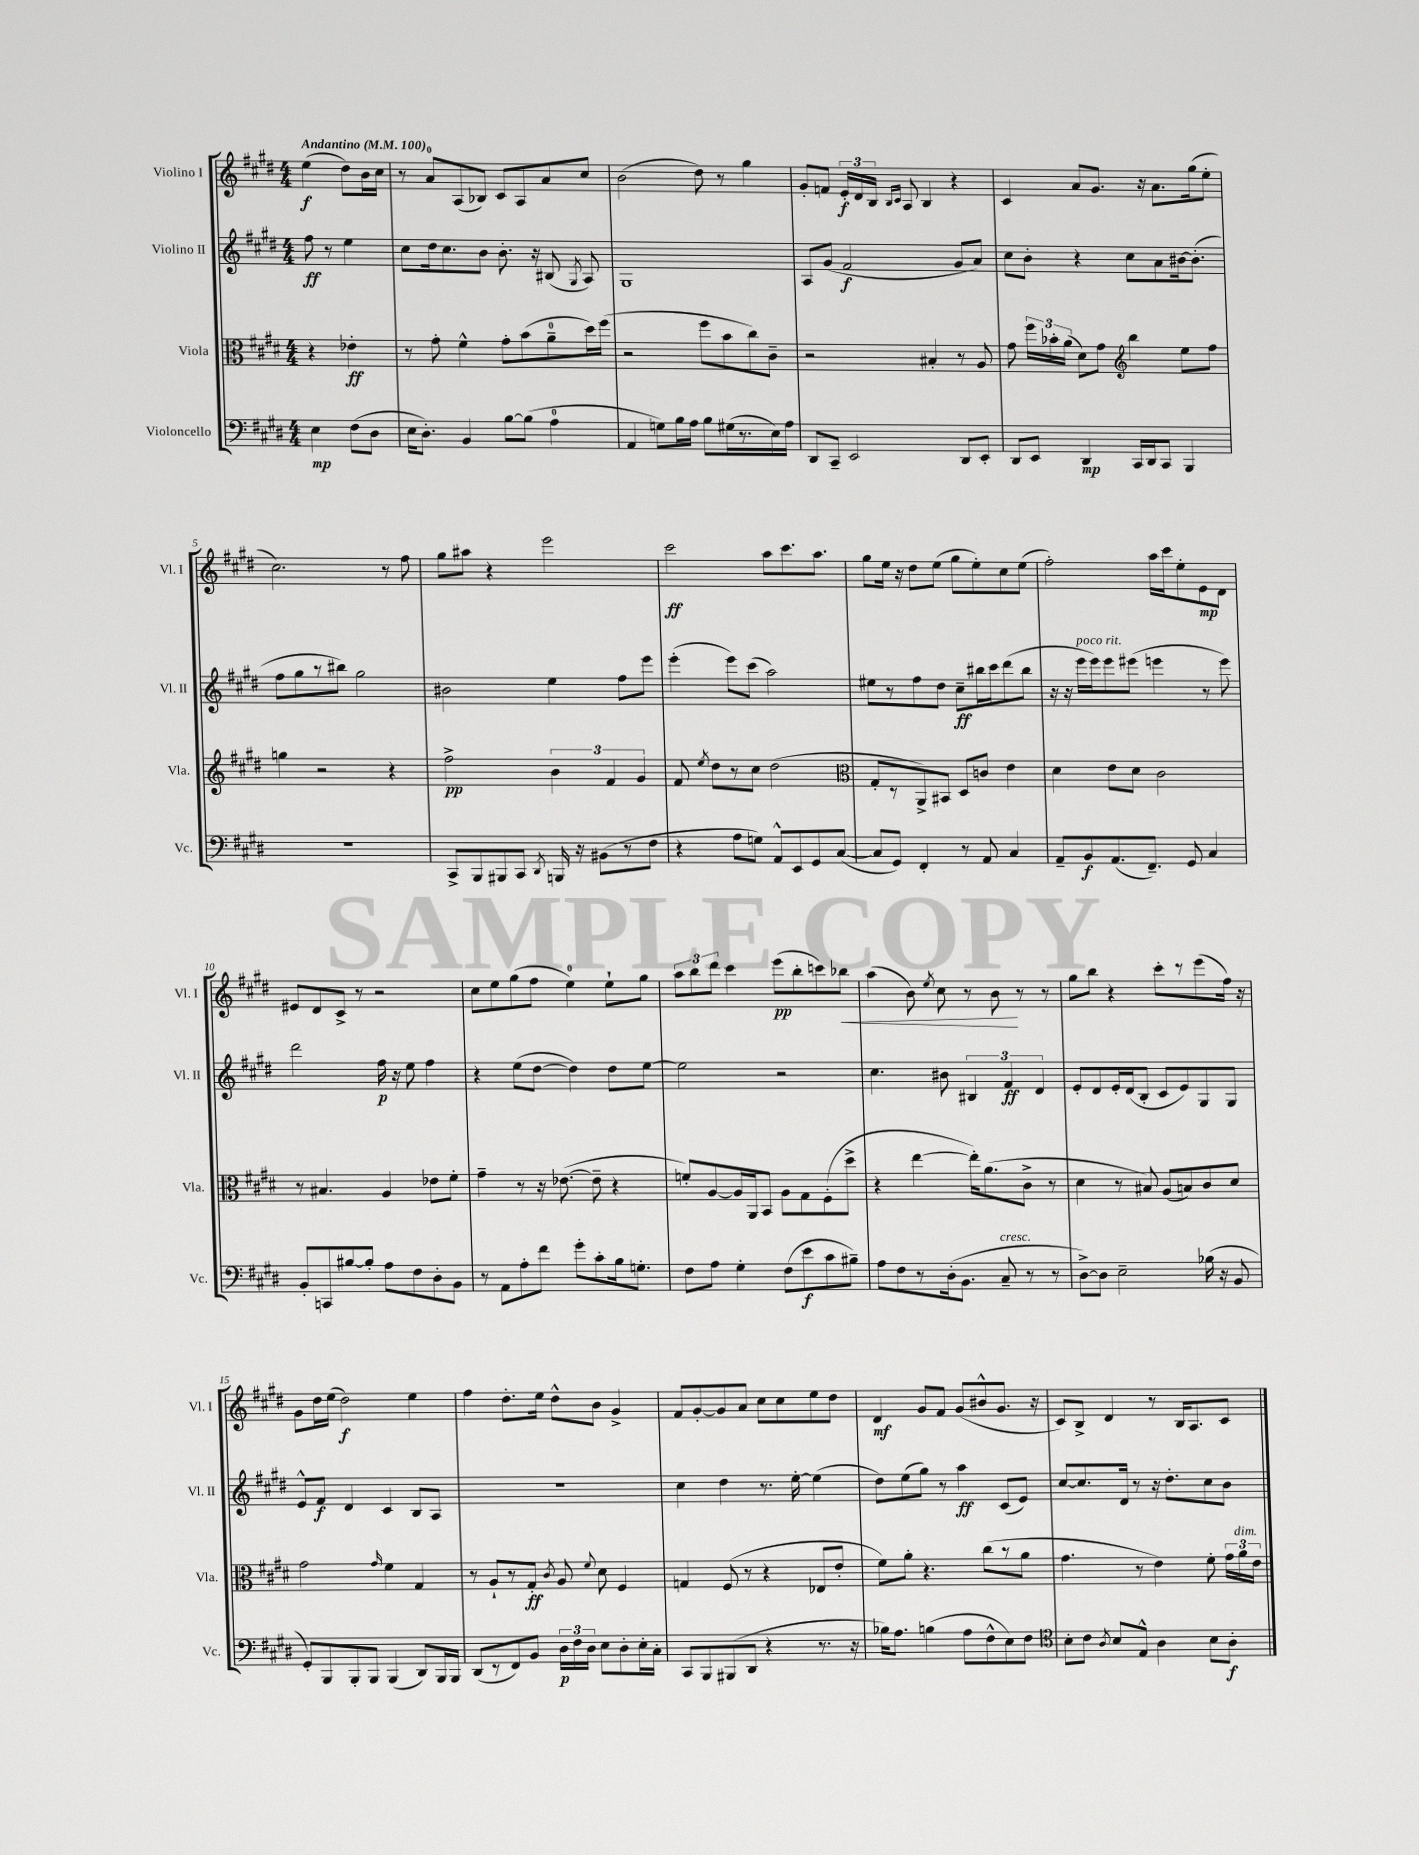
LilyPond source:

<<
\new StaffGroup <<
\new Staff = "s0" \with { instrumentName = "Violino I" shortInstrumentName = "Vl. I" } {
    \clef treble \key e \major \numericTimeSignature \time 4/4 \partial 2 \tempo "Andantino" 4 = 100
    \autoBeamOff e''4\f( dis''8[) b'16 cis''16] |
    r8 a'8[-0 a8( bes8]) cis'8[ a8 a'8 cis''8] |
    b'2( dis''8) r8 gis''4 |
    gis'8[-. f'8] \tuplet 3/2 { e'16[-.\f dis'16 b16] } \grace { b16[ cis'16] } a8 b4 r4 |
    cis'4 a'8[ gis'8.] r16 a'8.[ gis''16( e''8]-. |
    cis''2.) r8 fis''8 |
    gis''8[ ais''8] r4 e'''2 |
    cis'''2\ff a''8[ cis'''8. a''8.] |
    gis''8[ e''16] r16 dis''8[ e''8]( gis''8[ e''8-.) cis''8 e''8]( |
    fis''2-.) a''16[ cis'''16 e''8-. e'8\mp dis'8] |
    eis'8[ dis'8 cis'8]-> r8 r2 |
    cis''8[ e''8 gis''8( fis''8] e''4-0) e''8[-! gis''8] |
    \tuplet 3/2 { a''8[ b''8 dis'''8] } cis'''4 e'''8[\pp( b''8-. c'''8) bes''8]\< |
    a''4( b'8) \acciaccatura { e''8 } cis''8 r8 b'8\! r8 r8 |
    gis''8[ b''8] r4 cis'''8[-. r8 e'''8( fis''16]) r16 |
    gis'8[ dis''16 e''16]( dis''2\f) e''4 |
    fis''4 dis''8.[-. e''16] dis''8[-^ b'8] gis'4-> |
    fis'8[ gis'8~-. gis'8 a'8] cis''8[ cis''8 e''8 dis''8] |
    dis'4\mf gis'8[ fis'8] gis'8[( bis'8-^ gis'8.] r16 |
    cis'8[) b8]-> dis'4 r8 b16[ a8. cis'8] \bar "|." |
}
\new Staff = "s1" \with { instrumentName = "Violino II" shortInstrumentName = "Vl. II" } {
    \clef treble \key e \major \numericTimeSignature \time 4/4 \partial 2
    \autoBeamOff fis''8\ff r8 e''4 |
    cis''8[ dis''16 cis''8. b'8] b'8.-. r16 bis8( \acciaccatura { gis8 } a8) |
    gis1 |
    a8[ gis'8]( fis'2\f gis'8[ a'8]) |
    cis''8[ b'8]-. r4 cis''8[ a'8 bis'16~ bis'8.]-.( |
    fis''8[ gis''8 r8 bis''8]) gis''2 |
    bis'2 e''4 fis''8[ e'''8] |
    e'''4-.( e'''8[) cis'''8]( a''2) |
    eis''8[ r8 fis''8 dis''8] cis''8[--\ff bis''16 cis'''16 dis'''8( bis''8] |
    r16 r16 e'''16[^\markup { \italic "poco rit." } e'''16) e'''8 eis'''8]( e'''4 r8 e'''8) |
    dis'''2 fis''16\p r16 e''8 fis''4 |
    r4 e''8[( dis''8]~ dis''4) dis''8[ e''8]~ |
    e''2 r2 |
    cis''4. bis'8 \tuplet 3/2 { bis4 fis'4\ff dis'4 } |
    e'8[-. dis'8 e'16-. dis'16( b8]-. cis'8[ e'8) gis8 gis8] |
    e'8[-^ fis'8]\f dis'4 cis'4 b8[ a8] |
    R1 |
    cis''4 dis''4 r8. e''16~-. e''4( |
    dis''8[) e''8( gis''8]) r8 a''4\ff cis'8[( e'8]) |
    cis''8[~ cis''8. dis'16] r8 r16 dis''8.[-. cis''8 b'8] \bar "|." |
}
\new Staff = "s2" \with { instrumentName = "Viola" shortInstrumentName = "Vla." } {
    \clef alto \key e \major \numericTimeSignature \time 4/4 \partial 2
    \autoBeamOff r4 ees'4-.\ff |
    r8 gis'8-. fis'4-^ gis'8[-. b'8( a'8-0-- dis''16) fis''16]( |
    r2 fis''8[ b'8 cis''8) cis'8]-- |
    r2 bis4-. r8 a8 |
    gis'8 \tuplet 3/2 { fis''16[ bes'16-. a'16]( } dis'8[) gis'8] \clef treble b''4 e''8[ fis''8] |
    g''4 r2 r4 |
    fis''2->\pp \tuplet 3/2 { b'4 fis'4 gis'4 } |
    fis'8 \acciaccatura { e''8 } dis''8[ r8 cis''8] dis''2( |
    \clef alto gis8[-. r8 a,8->) bis,8] dis8[ c'8] e'4 |
    dis'4 e'8[ dis'8] cis'2 |
    r8 bis4. a4 ees'8[ fis'8]-. |
    gis'4-- r8 r16 ees'8.~( ees'8-- r4 |
    f'8[-.) a8~ a16 a,16 b,8] a8[ gis8 fis8-.( dis''8]-> |
    r4 e''4~ e''16[-.) a'8.( cis'8]-> r8 |
    dis'4 r8 bis8) a8[( b8) cis'8 dis'8] |
    gis'2 \grace { gis'16 } fis'4 gis4 |
    r8 a8[-! r8 gis8]-.\ff \acciaccatura { cis'8 } a8 \appoggiatura { fis'8 } dis'8 fis4 |
    g4 fis8( r8 r4 ees8[ e'8]-. |
    fis'8[) a'8]-. r4. cis''8[( r8 a'8] |
    gis'4. r8 e'4) fis'8-. \tuplet 3/2 { gis'16[ a'16^\markup { \italic "dim." } e'16] } \bar "|." |
}
\new Staff = "s3" \with { instrumentName = "Violoncello" shortInstrumentName = "Vc." } {
    \clef bass \key e \major \numericTimeSignature \time 4/4 \partial 2
    \autoBeamOff e4\mp fis8[( dis8] |
    e16[ dis8.]-.) b,4 b8[~ b8]( a4-0 |
    a,4 g8[) b16 a16] b8[ gis16( r8. e16) a16] |
    dis,8[ cis,8]-- e,2 dis,8[ e,8]-. |
    dis,8[ e,8] dis,4\mp cis,16[ dis,16 cis,8] b,,4 |
    r1 |
    cis,8[-> b,,8 bis,,8 cis,8] \acciaccatura { dis,8 } b,,16 r16 bis,8[( r8 fis8] |
    r4 a8[ g8]) a,8[-^ e,8 gis,8 cis8]~( |
    cis8[ gis,8]) fis,4-. r8 a,8 cis4 |
    a,8[-- b,8\f a,8.( fis,8.]--) gis,8 cis4 |
    b,8[-. c,8 bis8~ bis8]-. a8[ fis8 dis8-. b,8] |
    r8 a,8[ a8-. fis'8] gis'8[-. cis'8-. b16 g8.]-. |
    fis8[ a8] gis4-. fis8[( e'8\f cis'8 bis8]--) |
    a8[ fis8 r8 dis16-.( b,8.] cis8--^\markup { \italic "cresc." } r8 r8 |
    dis8[~->) dis8] e2-- bes16( r16 b,8 |
    gis,8[-.) b,,8 b,,8-. b,,8] b,,4( dis,8[) b,,16 b,,16] |
    dis,8[( r8 fis,8) b,8] \tuplet 3/2 { dis16[\p fis16 dis16] } e8[ dis8-. e16-. cis16]-. |
    cis,8[ b,,8 bis,,8( dis,8] r4 r8. r16 |
    bes16[) a8.] b4( a8[ fis8-^ e8) fis8] |
    \clef tenor b8[-. cis'8] \acciaccatura { a8 } b8[ e8]-^ a4 b8[ a8]-.\f \bar "|." |
}
>>
>>
